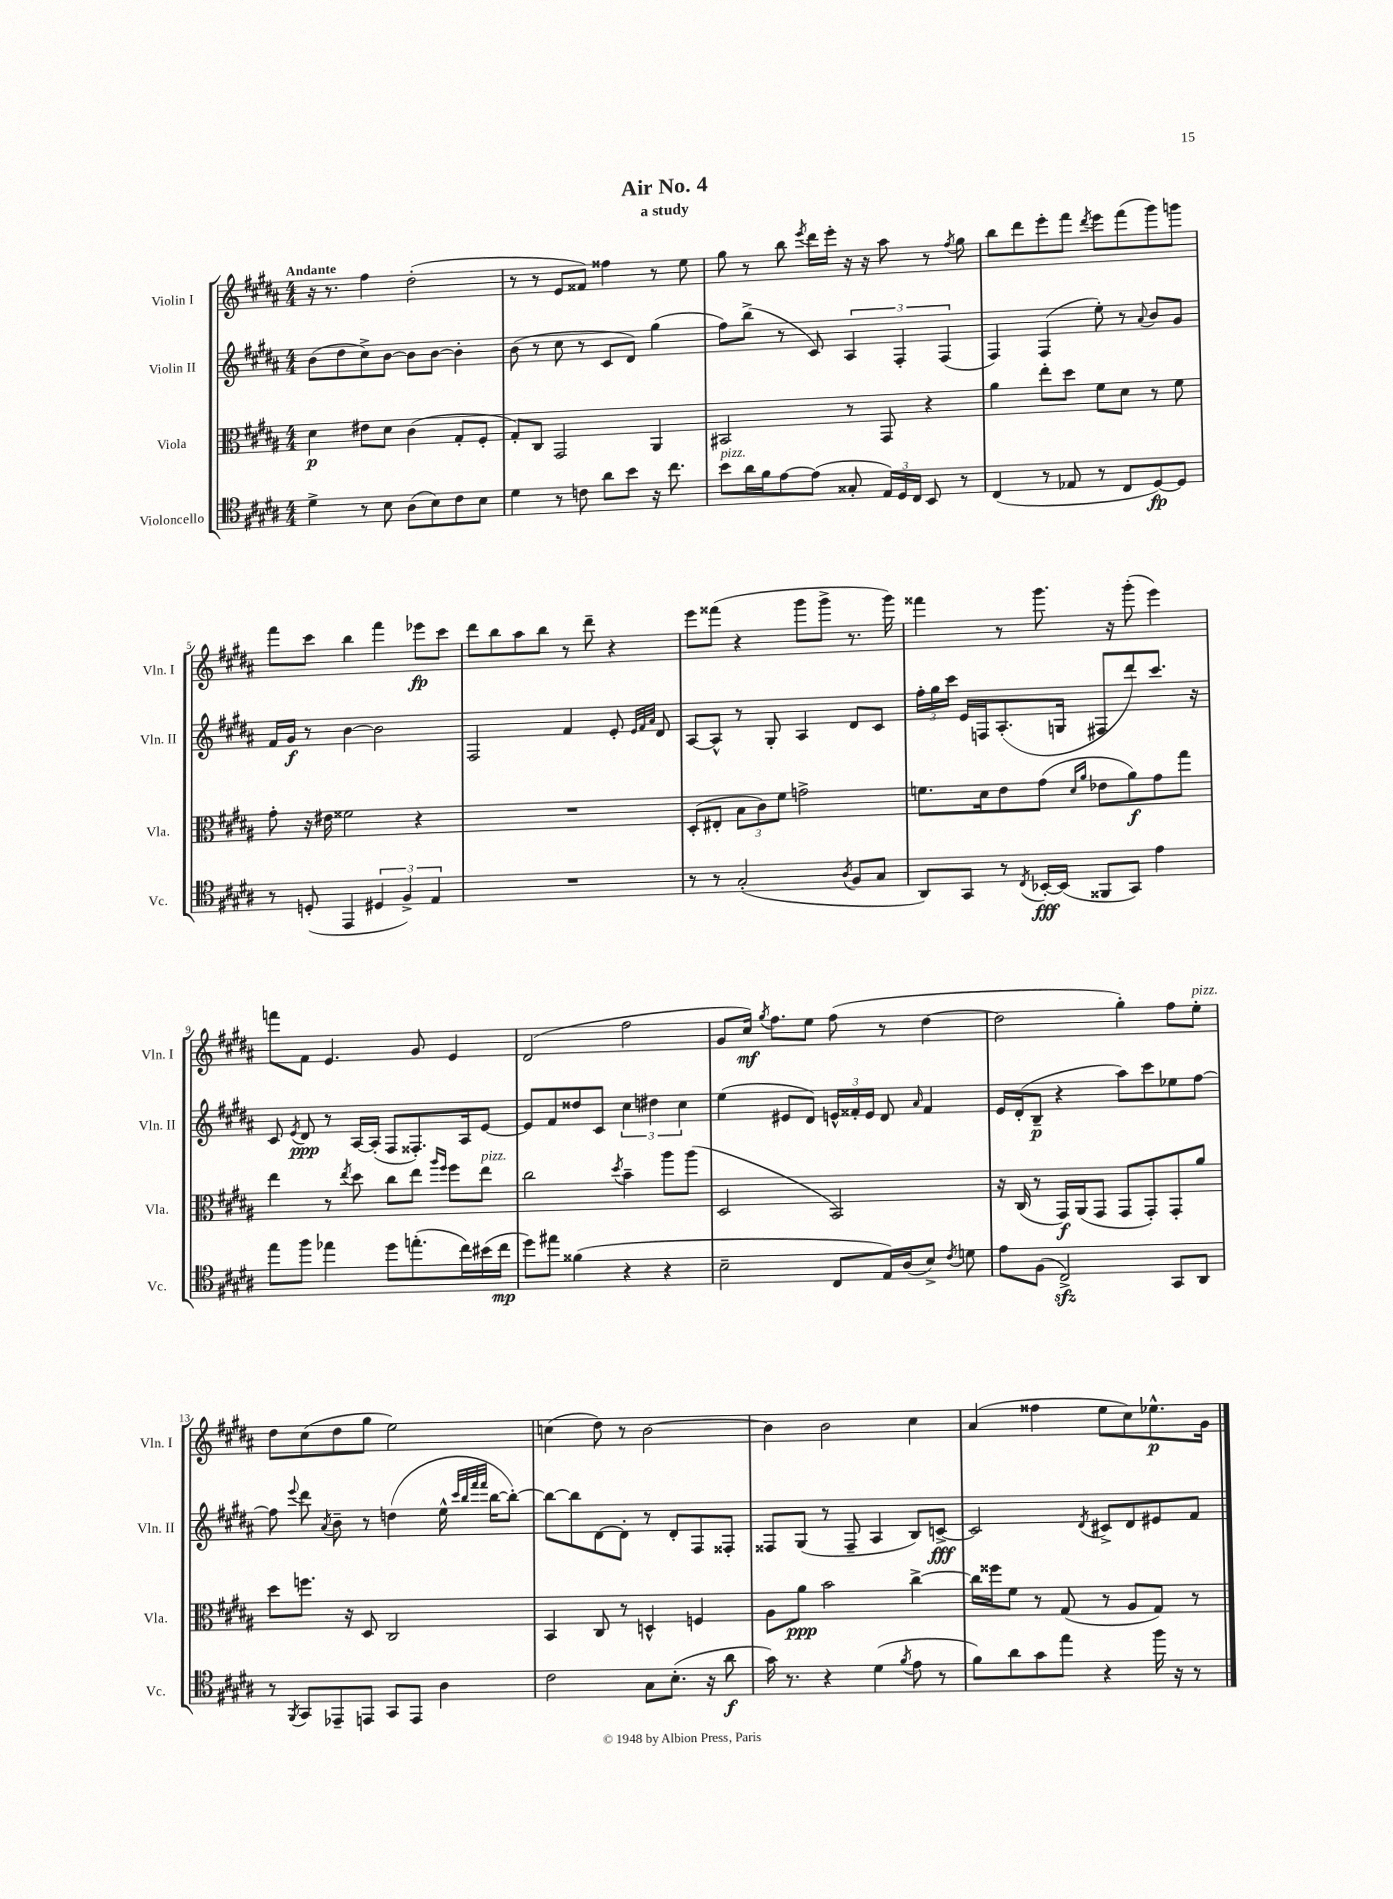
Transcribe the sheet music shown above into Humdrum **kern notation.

**kern	**kern	**kern	**kern
*staff4	*staff3	*staff2	*staff1
*clefC4	*clefC3	*clefG2	*clefG2
*k[f#c#g#d#a#]	*k[f#c#g#d#a#]	*k[f#c#g#d#a#]	*k[f#c#g#d#a#]
*M4/4	*M4/4	*M4/4	*M4/4
4d#^\	4d#\	(8b\L	16r
.	.	.	8.r
.	.	8dd#\	.
8r	8e#\L	8cc#^\)	4ff#\
8B\	8d#\J	[8b\J	.
(8A#\L	(4c#\	8b\]L	(2dd#'\
8B\)	.	[8b\J	.
8c#\	8G#'/L	4b'\]	.
8B\J	8F#'/J	.	.
=	=	=	=
4d#\	8G#'/L)	(8b\	8r
.	8C#/J	8r	8r
8r	2GG#/	8cc#\	8e/L
8c\	.	8r	8f##/J)
8a#\L	.	8c#/L	4ff##\
8b\J	.	8d#/J)	.
16r	4AA#/	(4gg#\	8r
8.cc#\	.	.	.
.	.	.	8ee\
=	=	=	=
8b\L	2BB#/	8ff#\L)	8gg#\
16a#\L	.	(8bb^\J	8r
16f#\J	.	.	.
[8e\	.	8r	8bb\
.	.	.	8qeee/
(8e\]J	.	8c#/)	16ddd#\LL
.	.	.	16eee'\JJ
8G##'/	8r	6A#/	16r
.	.	.	16r
24E/LL)	8GG#/	.	8aa#\
24D#/	.	6F#'/	.
24C#/JJ	.	.	.
8BB/	4r	.	8r
.	.	(6F#/	.
.	.	.	8qff#/
8r	.	.	8gg#\
=	=	=	=
(4C#/	4a#\	4F#/)	8bb\L
.	.	.	8ddd#\
8r	8ee'\L	(4F#/	8eee'\
8E-/	8dd#\J	.	8fff#\J
.	.	.	8qddd#/
8r	8f#\L	8ee'\)	8eee\L
8C#/L	8d#\J	8r	(8fff#\
.	.	8qqa#/	.
[8D#/)	8r	8b/L	8ggg#\)
8D#/]J	8f#\	8g#/J	8ggg\J
=	=	=	=
8r	8g#'\	16f#/LL	8fff#\L
.	.	16g#/JJ	.
(8D'/	16r	8r	8ccc#\J
.	16e#\	.	.
4EE/	2f##\	[4b\	4bb\
6D#/	.	2b\]	4fff#\
6F#^/)	.	.	.
.	4r	.	8eee-\L
6E/	.	.	.
.	.	.	8ccc#\J
=	=	=	=
1r	1r	2F#/	8ddd#\L
.	.	.	8bb\
.	.	.	8aa#\
.	.	.	8bb\J
.	.	4f#/	8r
.	.	.	8ddd#~\
.	.	8e'/	4r
.	.	32qqe/LLL	.
.	.	32qqf#/	.
.	.	32qqa#/JJJ	.
.	.	8d#/	.
=	=	=	=
8r	(8D#'/L	[8A#/L	8eee\L
8r	8E#'/J	8A#^^/]J	(8fff##\J
(2G#'/	12B\L	8r	4r
.	12c#\)	.	.
.	.	8G#'/	.
.	12f#\J	.	.
.	2g^\	4A#/	8ggg#\L
.	.	.	8ggg#^\J
8qA#/	.	.	.
8F#/L	.	8d#/L	8.r
8G#/J	.	8c#/J	.
.	.	.	16ggg#\)
=	=	=	=
8AA#/L)	8.f\L	24ff#'\LL	4fff##\
.	.	24gg#\	.
.	.	24ccc#\JJ	.
8GG#/J	.	16e/LL	.
.	16d#\k	16F/J	.
8r	8e\	(8.A#'/	8r
8qC#/	.	.	.
[16BB-'/LL	(8g#\J	.	8.ggg#\
(16BB-/]JJ	.	16G/Jk	.
.	16qqd#/LL	.	.
.	16qqa#/JJ	.	.
8FF##/L	8e-\L	8F#/L	.
.	.	.	16r
8GG#/J)	8a#\)	8ddd#/)	(8ggg#'\
4e\	8g#\	8.ccc#/J	4eee\)
.	8gg#\J	.	.
.	.	16r	.
=	=	=	=
8ee\L	4ee\	8c#/	8fff\L
.	.	8qe/	.
8ff#\J	.	8d#/	8f#\J
4ee-\	8r	8r	4.e/
.	8qee/	.	.
.	8dd#\	[16A#/LL	.
.	.	(16A#'/]JJ	.
8dd#\L	8cc#\L	8F#/L	.
(8.ee'\	8ee\J	8.F##'/)	8g#/
.	16qqaa#/LL	.	.
.	16qqff#/JJ	.	.
.	8ff#\L	.	4e/
16cc#\L)	.	16A#/k	.
(16b#\	8ee\J	[8e/J	.
16cc#\JJ	.	.	.
=	=	=	=
8dd#\L)	2cc#\	8e/]L	(2d#/
8ee#\J	.	8f#/	.
(4f##\	.	8dd##/	.
.	.	8c#/J	.
.	8qdd#/	.	.
4r	4b~\	6cc#\	2ff#\
.	.	6dd#\	.
4r	8aa#\L	.	.
.	.	6cc#\	.
.	(8aa#\J	.	.
=	=	=	=
2B~\	2D#/	(4ee\	8g#/L
.	.	.	16cc#/Jk)
.	.	.	8qgg#/
.	.	.	8.ff#\L
.	.	8e#/L	.
.	.	8d#/J)	8ee\J
8C#/L	2BB/)	24e^^/LL	(8ff#\
.	.	24f##'/	.
.	.	24e/JJ	.
16E/L)	.	8d#/	8r
(16A#/J	.	.	.
.	.	16qqa#/	.
8B^/J)	.	4f##/	[4dd#\
8qc#/	.	.	.
8d\	.	.	.
=	=	=	=
8e\L	16r	16e/LL	2dd#\]
.	(16C#/	(16d#'/J	.
(8F#\J	8r	8B~/J	.
2C#^/)	16GG#/LL)	4r	.
.	(16AA#/J	.	.
.	8GG#/J	.	.
.	8GG#/L	8aa#\L)	4gg#'\)
.	8GG#'/)	8ccc#\	.
8GG#/L	8GG#'/	8ee-\	8ff#\L
8AA#/J	8a#/J	[8ff#\J	8ee'\J
=	=	=	=
8r	8dd#\L	8ff#\]	8dd#\L
8qFF#/	.	8qqeee/	.
8GG#/L	8.ff\J	8ddd#\	(8cc#\
.	.	8qa#/	.
8EE-~/	.	8b~\	8dd#\
.	16r	.	.
8EE/J	8D#/	8r	8gg#\J
8GG#/L	2C#/	(4dd\	2ee\)
8EE/J	.	.	.
4A#\	.	16ee^^\	.
.	.	32qqccc#/LLL	.
.	.	32qqbb/	.
.	.	32qqfff#/	.
.	.	32qqfff#/JJJ	.
.	.	[16bb\LK	.
.	.	8bb'\_J)	.
=	=	=	=
2c#\	4BB/	8bb\_L	(4cc\
.	.	8bb\]	.
.	8C#/	[8d#\	8dd#\)
.	8r	8d#'\]J	8r
8G#\L	4D^^/	8r	[2b\
(8.B'\J	.	8d#'/L	.
.	4F/	8F#/	.
16r	.	.	.
8a#\	.	8F##'/J	.
=	=	=	=
16g#\)	8A#\L	8F##/L	4b\]
8.r	.	.	.
.	8a#\J	(8G#/J	.
4r	2b\	8r	2b\
.	.	8F##~/	.
(4d#\	.	4A#/	.
8qf#/	.	.	.
8e\	[4cc#^\	8B/L)	4cc#\
8r	.	[8c^/J	.
=	=	=	=
8f#\L)	16cc#\]LL	2c/]	(4a#/
.	16ff##\J	.	.
8a#\	8f#\J	.	.
8g#\	8r	.	4ff##\
8ee\J	(8G#/	.	.
.	.	8qd#/	.
4r	8r	8c#^/L	8ee\L
.	8A#/L	8d#/	8cc#\)
16ff#\	8G#/J)	8e#/	8.ee-^^\
16r	.	.	.
8r	8r	8f#/J	.
.	.	.	16g#\Jk
==	==	==	==
*-	*-	*-	*-
